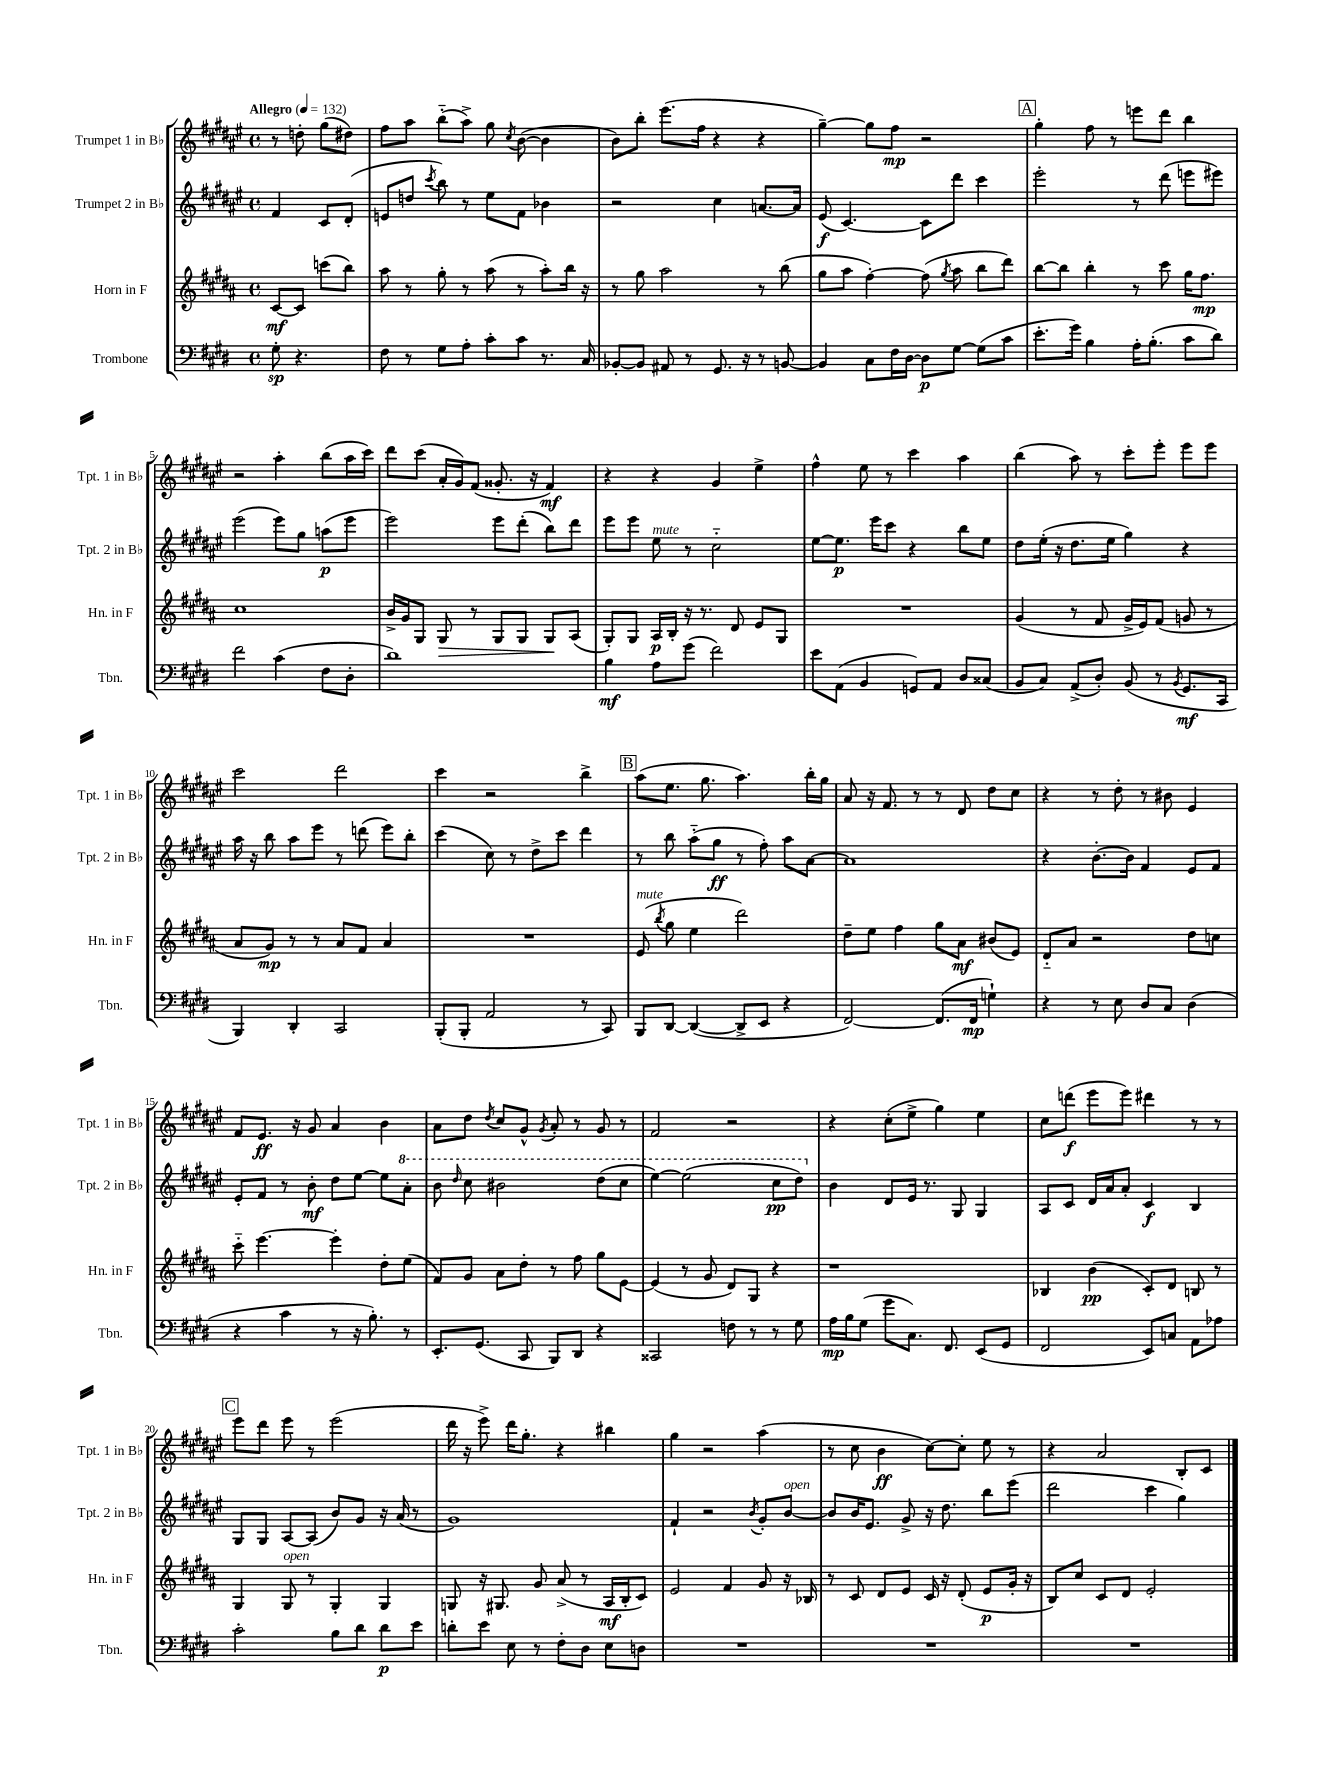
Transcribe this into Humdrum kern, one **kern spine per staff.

**kern	**kern	**kern	**kern
*staff4	*staff3	*staff2	*staff1
*clefF4	*clefG2	*clefG2	*clefG2
*k[f#c#g#d#]	*k[f#c#g#d#a#]	*k[f#c#g#d#a#e#]	*k[f#c#g#d#a#e#]
*M4/4	*M4/4	*M4/4	*M4/4
*met(c)	*met(c)	*met(c)	*met(c)
*MM132	*MM132	*MM132	*MM132
8G#'\	[8c#/L	4f#/	8r
4.r	8c#/]J	.	8dd'\
.	(8ccc\L	8c#/L	(8gg#\L
.	8bb\J)	(8d#'/J	8dd#\J)
=	=	=	=
8F#\	8aa#\	8e/L	8ff#\L
8r	8r	8dd/J	8aa#\J
.	.	8qccc#/	.
8G#\L	8gg#'\	8bb\)	(8bb'~\L
8A'\J	8r	8r	8aa#^\J)
8c#'\L	(8aa#\	8ee#\L	8gg#\
.	.	.	8qcc#/
8c#\J	8r	8f#\J	([8b\
8.r	8aa#'\L)	4b-\	4b\]
.	16bb\Jk	.	.
16C#/	16r	.	.
=	=	=	=
[8BB-'/L	8r	2r	8b\L)
8BB-/]J	8gg#\	.	8bb'\J
8AA#/	2aa#\	.	(8.eee#\L
8r	.	.	.
.	.	.	16ff#\Jk
8.GG#/	.	4cc#\	4r
16r	.	.	.
8r	8r	[8.a/L	4r
[8BB/	(8bb\	.	.
.	.	16a/]Jk	.
=	=	=	=
4BB/]	8gg#\L	(8e#/	[4gg#~\)
.	8aa#\J	[4.c#/)	.
8C#\L	[4ff#'\)	.	8gg#\]L
16F#\L	.	.	8ff#\J
[16D#\JJ	.	.	.
8D#\]L	(8ff#\]	8c#\]L	2r
.	8qgg#/	.	.
[8G#\J	8aa#\	8ddd#\J	.
(8G#\]L	8bb\L	4ccc#\	.
8c#\J	8ddd#\J)	.	.
=	=	=	=
8.e'\L	[8bb\L	2eee#'\	4gg#'\
.	8bb\]J	.	.
16g#\Jk)	.	.	.
4B\	4bb'\	.	8ff#\
.	.	.	8r
16A'\LK	8r	8r	8eee\L
(8.B'\J	.	.	.
.	8ccc#\	(8ddd#\	8ddd#\J
8c#\L	16gg#\LK	8eee\L	4bb\
.	8.ff#\J	.	.
8d#\J)	.	8eee#\J)	.
=	=	=	=
2f#\	1cc#	(2eee#\	2r
(4c#\	.	8eee#\L)	4aa#'\
.	.	8gg#\J	.
8F#\L	.	(8aa\L	(8bb\L
8D#'\J	.	8eee#\J	16aa#\L
.	.	.	16ccc#\JJ)
=	=	=	=
1d#)	16b^/LL	2eee#\)	8ddd#\L
.	16g#/J	.	.
.	8G#/J	.	(8ccc#\J
.	8G#/	.	16a#'/LL
.	.	.	16g#/J)
.	8r	.	(8f#/J
.	8G#/L	8eee#\L	8.g##'/
.	8G#/J	(8ddd#'\J	.
.	.	.	16r
.	8G#/L	8bb\L)	4f#/)
.	(8A#/J	8ddd#\J	.
=	=	=	=
4B\	8G#'/L)	8eee#\L	4r
.	8G#/J	8eee#\J	.
8A\L	16A#/LL	8ee#\	4r
.	16B'/JJ	.	.
(8g#\J	16r	8r	.
.	8.r	.	.
2f#\)	.	2cc#'~\	4g#/
.	8d#/	.	.
.	8e/L	.	4ee#^\
.	8G#/J	.	.
=	=	=	=
8e\L	1r	[8ee#\L	4ff#^^\
(8AA\J	.	8.ee#\]J	.
4BB/	.	.	8ee#\
.	.	16eee#\LK	.
.	.	8ccc#\J	8r
8GG/L)	.	4r	4ccc#\
8AA/J	.	.	.
8D#/L	.	8bb\L	4aa#\
(8C##/J	.	8ee#\J	.
=	=	=	=
8BB/L	(4g#/	8dd#\L	(4bb\
8C#/J)	.	(16ee#'\Jk	.
.	.	16r	.
(8AA^/L	8r	8.dd#\L	8aa#\)
8D#'/J)	8f#/	.	8r
.	.	16ee#\Jk	.
(8BB/	16g#^/LL	4gg#\)	8ccc#'\L
.	16e/J)	.	.
8r	(8f#/J	.	8eee#'\J
8qBB/	.	.	.
8.GG#/L	8g/	4r	8eee#\L
.	8r	.	8eee#\J
16CC#/Jk	.	.	.
=	=	=	=
4BBB/)	8a#/L	16aa#\	2ccc#\
.	.	16r	.
.	8g#/J)	8bb\	.
4DD#'/	8r	8aa#\L	.
.	8r	8eee#\J	.
2CC#/	8a#/L	8r	2ddd#\
.	8f#/J	(8ddd\	.
.	4a#/	8eee#\L)	.
.	.	8bb'\J	.
=	=	=	=
(8BBB'/L	1r	(4ccc#\	4ccc#\
8BBB'/J	.	.	.
2AA/	.	8cc#\)	2r
.	.	8r	.
.	.	8dd#^\L	.
.	.	8ccc#\J	.
8r	.	4ddd#\	4bb^\
8CC#/)	.	.	.
=	=	=	=
8BBB/L	(8e/	8r	(8aa#\L
.	8qbb/	.	.
[8DD#/J	8gg#\	8bb\	8.ee#\J
(4DD#/_	4ee\	(8aa#'~\L	.
.	.	.	8.gg#\
.	.	8gg#\J	.
8DD#^/]L	2ddd#\)	8r	4.aa#\)
8EE/J	.	8ff#'\)	.
4r	.	8aa#\L	.
.	.	[8a#\J	16bb'\LL
.	.	.	16gg#\JJ
=	=	=	=
[2FF#/)	8dd#~\L	1a#]	8a#/
.	8ee\J	.	16r
.	.	.	8.f#/
.	4ff#\	.	.
.	.	.	8r
(8.FF#/]L	8gg#\L	.	8r
.	8a#\J	.	8d#/
16FF#/Jk	.	.	.
4G`\)	(8b#/L	.	8dd#\L
.	8e/J)	.	8cc#\J
=	=	=	=
4r	8d#'~/L	4r	4r
.	8a#/J	.	.
8r	2r	[8.b'\L	8r
8E\	.	.	8dd#'\
.	.	16b\]Jk	.
8D#/L	.	4f#/	8r
8C#/J	.	.	8b#\
(4D#\	8dd#\L	8e#/L	4e#/
.	8cc\J	8f#/J	.
=	=	=	=
4r	8ccc#'~\	8e#'/L	8f#/L
.	[4.eee\	8f#/J	8.e#/J
4c#\	.	8r	.
.	.	.	16r
.	.	8b'\	8g#/
8r	4eee'\]	8dd#\L	4a#/
16r	.	[8ee#\J	.
8.B'\)	.	.	.
.	8dd#'\L	8ee#\]L	4b\
8r	(8ee\J	8aa#'\J	.
=	=	=	=
8.EE'/L	8f#/L)	8bb\	8a#\L
.	.	16qqddd#/	.
.	8g#/J	8ccc#\	8dd#\J
(8.GG#/J	.	.	.
.	.	.	8qdd#/
.	8a#\L	2bb#\	8cc#/L
8CC#/	8dd#'\J	.	8g#^^/J
.	.	.	8qg#/
8BBB/L)	8r	.	8a#'/
8DD#/J	8ff#\	.	8r
4r	8gg#\L	(8ddd#\L	8g#/
.	[8e\J	8ccc#\J	8r
=	=	=	=
2CC##/	(4e/]	[4eee#\)	2f#/
.	8r	(2eee#\]	.
.	8g#/	.	.
8F\	8d#/L)	.	2r
8r	8G#/J	.	.
8r	4r	8ccc#\L	.
8G#\	.	8ddd#\J)	.
=	=	=	=
16A\LL	1r	4b\	4r
16B\J	.	.	.
(8G#\J	.	.	.
8g#\L	.	8d#/L	(8cc#'\L
8.C#\J)	.	16e#/Jk	8ee#^\J
.	.	8.r	.
.	.	.	4gg#\)
8.FF#/	.	.	.
.	.	8G#/	.
(8EE/L	.	4G#/	4ee#\
8GG#/J	.	.	.
=	=	=	=
2FF#/	4B-/	8A#/L	8cc#\L
.	.	8c#/J	(8ddd\J
.	(4b\	16d#/LL	8eee#\L
.	.	16a#/J	.
.	.	8a#'/J	8eee#\J)
8EE/L)	8c#'/L)	4c#/	4ddd#\
8C/J	8d#/J	.	.
8AA\L	8B/	4B/	8r
8A-\J	8r	.	8r
=	=	=	=
2c#'\	4G#/	8G#/L	8eee#\L
.	.	8G#/J	8ddd#\J
.	8G#/	[8A#/L	8eee#\
.	8r	(8A#/]J	8r
8B\L	4G#'/	8b/L)	(2eee#\
8d#\J	.	8g#/J	.
8d#\L	4G#/	16r	.
.	.	(16a#/	.
8e\J	.	8r	.
=	=	=	=
8d'\L	8G/	1g#)	16ddd#\
.	.	.	16r
8e\J	16r	.	8eee#^\)
.	8.G#/	.	.
8E\	.	.	16ddd#\LK
.	.	.	8.gg#'\J
8r	8g#/	.	.
8F#'\L	(8a#^/	.	4r
8D#\J	8r	.	.
8E\L	16A#/LL	.	4bb#\
.	16B'/J	.	.
8D\J	8c#/J)	.	.
=	=	=	=
1r	2e/	4f#`/	4gg#\
.	.	2r	2r
.	4f#/	.	.
.	.	8qb/	.
.	8g#/	8g#'/L	(4aa#\
.	16r	[8b/J	.
.	16B-/	.	.
=	=	=	=
1r	8r	8b/]L	8r
.	8c#/	16b/K	8cc#\
.	.	8.e#/J	.
.	8d#/L	.	4b\
.	8e/J	8g#^/	.
.	16c#/	16r	[8cc#\L)
.	16r	8.dd#\	.
.	(8d#'/	.	8cc#'\]J
.	8e/L	8bb\L	8ee#\
.	16g#'/Jk	(8eee#\J	8r
.	16r	.	.
=	=	=	=
1r	8B/L)	2ddd#\	4r
.	8cc#/J	.	.
.	8c#/L	.	2a#/
.	8d#/J	.	.
.	2e'/	4ccc#\	.
.	.	4gg#\)	8B'/L
.	.	.	8c#/J
==	==	==	==
*-	*-	*-	*-
